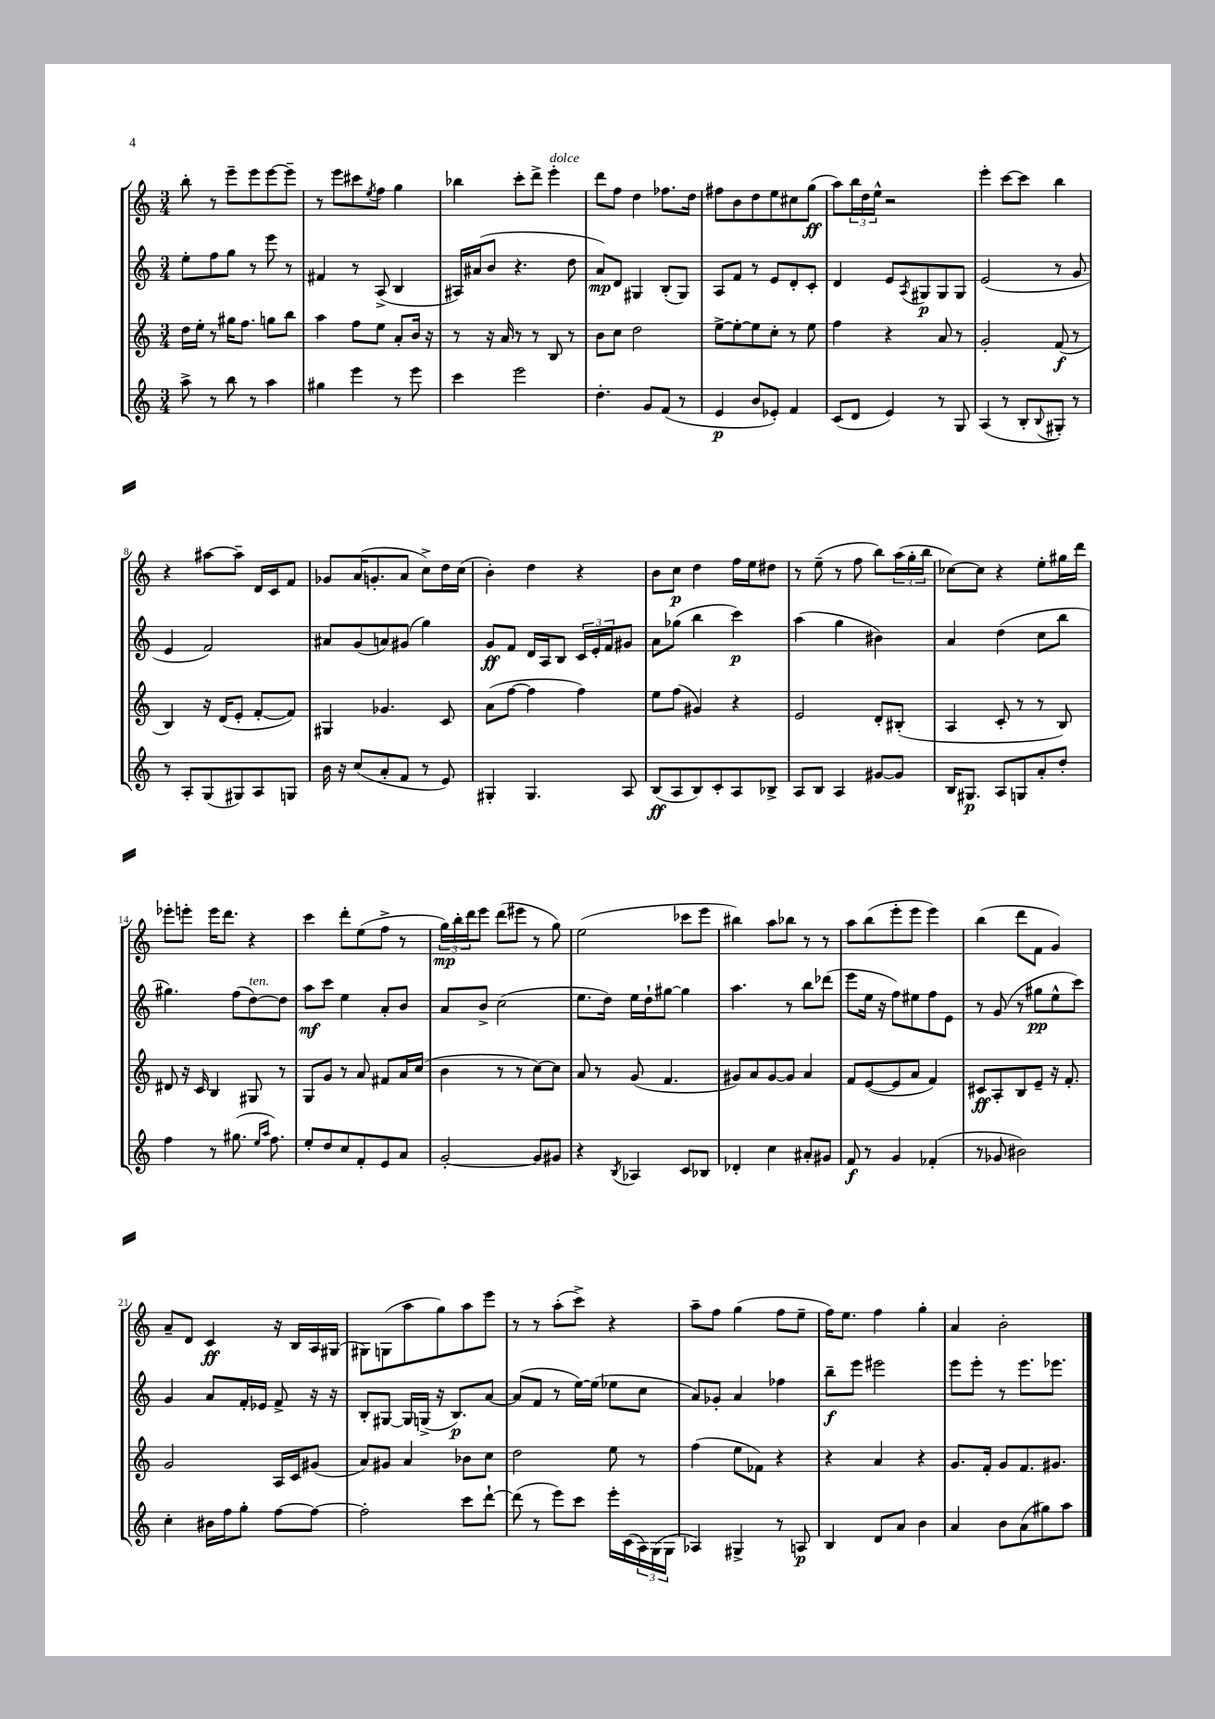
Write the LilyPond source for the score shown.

<<
\new StaffGroup <<
\new Staff = "s0" {
    \clef treble \key c \major \numericTimeSignature \time 3/4
    b''8-. r8 e'''8-- e'''8 e'''8~ e'''8-- |
    r8 e'''8 cis'''8 \acciaccatura { e''8 } f''8 g''4 |
    bes''4 c'''8-. d'''8-> e'''4-.^\markup { \italic "dolce" } |
    d'''8 f''8 d''4 fes''8. d''16 |
    fis''8 b'8 d''8 e''8 cis''8 g''8\ff( |
    a''8) \tuplet 3/2 { b''16 d''16 e''16-^ } r2 |
    e'''4-. c'''8~ c'''8 b''4 |
    r4 ais''8~ ais''8-- d'16 c'16 f'8 |
    ges'8 a'16( g'8.-. a'8 c''8->) d''16 c''16( |
    b'4-.) d''4 r4 |
    b'8 c''8\p d''4 f''16 e''16 dis''8 |
    r8 e''8--( r8 f''8 b''8) \tuplet 3/2 { a''16( g''16-. b''16 } |
    ces''8~) ces''8 r4 e''8-. gis''16 d'''16 |
    ees'''8-. e'''8-. e'''16 d'''8. r4 |
    c'''4 d'''8-. e''8( f''8-> r8 |
    \tuplet 3/2 { g''16\mp) b''16-. d'''16 } e'''8 d'''8( eis'''8 r8 g''8) |
    e''2( ces'''8 e'''8 |
    bis''4) a''8 bes''8 r8 r8 |
    a''8 b''8( e'''8-. e'''8 e'''4) |
    b''4( d'''8 f'8 g'4) |
    a'8-- d'8 c'4\ff r16 b16 a16 gis16( |
    gis8) g8( a''8 g''8) a''8 e'''8 |
    r8 r8 a''8-.( c'''8->) r4 |
    a''8-- f''8 g''4( f''8 e''8-- |
    f''16) e''8. f''4 g''4-. |
    a'4 b'2-. \bar "|." |
}
\new Staff = "s1" {
    \clef treble \key c \major \numericTimeSignature \time 3/4
    e''8-. f''8 g''8 r8 e'''8 r8 |
    fis'4 r8 a8->( b4 |
    ais16) ais'16( b'8 r4. d''8 |
    a'8\mp) d'8 gis4 b8-.( gis8) |
    a8 f'8 r8 e'8 d'8-. c'8-. |
    d'4 e'8 \acciaccatura { a8 } gis8\p gis8 gis8 |
    e'2( r8 g'8 |
    e'4 f'2) |
    ais'8 g'8( a'8) gis'8( g''4) |
    g'8\ff f'8 d'16 a16 b8 \tuplet 3/2 { c'16 e'16-. f'16 } gis'8 |
    a'8 ges''8( b''4 c'''4\p) |
    a''4( g''4 bis'4) |
    a'4 d''4( c''8 b''8 |
    gis''4.) f''8( d''8~^\markup { \italic "ten." }) d''8 |
    a''8\mf c'''8 e''4 a'8-. b'8 |
    a'8 b'8-> c''2( |
    e''8. d''16) e''16 d''16-! gis''8~ gis''4 |
    a''4. r8 b''8 des'''8( |
    e'''8 e''16 r16 f''8) eis''8 f''8 e'8 |
    r8 g'8( r8 gis''8\pp e''8-^ c'''8) |
    g'4 a'8 f'16-. ees'16 f'8-> r16 r16 |
    b8-. gis8~ gis16 g16->( r16 b8.\p) a'8~ |
    a'8( f'8 r8 e''16~) e''16( ees''8 c''8 |
    a'8) ges'8-. a'4 fes''4 |
    b''8--\f e'''8 eis'''2 |
    e'''8 e'''8-. r8 e'''8. ees'''8. \bar "|." |
}
\new Staff = "s2" {
    \clef treble \key c \major \numericTimeSignature \time 3/4
    d''16 e''16-. r8 gis''16 f''8. g''8 b''8 |
    a''4 f''8 e''8 a'8-. b'16 r16 |
    r8 r16 a'16 r8 r8 b8 r8 |
    b'8 c''8 d''2 |
    e''8~-> e''8~-. e''8 c''8-. r8 e''8 |
    f''4 r4 a'8 r8 |
    g'2-. f'8\f( r8 |
    b4) r16 d'16( e'8-. f'8~-. f'8) |
    gis4 ges'4. c'8 |
    a'8( f''8~ f''4 f''4) |
    e''8 f''8( gis'4) r4 |
    e'2 d'8-. bis8-.( |
    a4 c'8-. r8 r8 b8) |
    dis'8 r16 c'16 b4 gis8 r8 |
    g8 g'8 r8 a'8 fis'8 a'16 c''16( |
    b'4 r8 r8 c''8~) c''8 |
    a'8 r8 g'8( f'4. |
    gis'8) a'8 gis'8~ gis'8 a'4 |
    f'8 e'8~( e'8 a'8 f'4) |
    cis'8\ff a8-. b8 e'8-- r16 f'8.-. |
    g'2 a16 c'16 gis'8( |
    a'8) gis'8 a'4 bes'8 c''8 |
    d''2 e''8 r8 |
    f''4( e''8 fes'8) r4 |
    r4 a'4 r4 |
    g'8. f'16-. g'8 f'8. gis'8. \bar "|." |
}
\new Staff = "s3" {
    \clef treble \key c \major \numericTimeSignature \time 3/4
    a''8-> r8 b''8 r8 a''4 |
    gis''4 e'''4 r8 e'''8 |
    c'''4 e'''2 |
    d''4.-. g'8 f'8( r8 |
    e'4\p b'8 ees'8-.) f'4 |
    c'8( d'8 e'4) r8 g8 |
    a4( r8 b8-. \appoggiatura { b8 } gis8-.) r8 |
    r8 a8-. g8( gis8) a8 g8 |
    b'16 r16 c''8( a'8-. f'8 r8 e'8) |
    gis4-. gis4. a8 |
    b8\ff( a8 b8) c'8-. a8 bes8-> |
    a8 b8 a4 gis'8~ gis'8 |
    b16 gis8.\p a8 g8 a'8-. d''8-. |
    f''4 r8 gis''8.( \grace { e''16 a''16 } f''8.) |
    e''8-. d''8 c''8 f'8-. e'8 a'8 |
    g'2~-. g'8 gis'8 |
    r4 \acciaccatura { b8 } aes4 c'8 bes8 |
    des'4-. c''4 ais'8-. gis'8 |
    f'8\f r8 g'4 fes'4-.( |
    r8 ges'8 bis'2) |
    c''4-. bis'16 f''16 g''8-. f''8~ f''8~ |
    f''2-. c'''8 d'''8~-! |
    d'''8( r8 e'''8) c'''8 e'''16-. c'16( \tuplet 3/2 { a16) g16( g16 } |
    aes4) gis4-> r8 a8\p |
    b4 d'8 a'8 b'4 |
    a'4 b'8 a'8( gis''8) a''8 \bar "|." |
}
>>
>>
